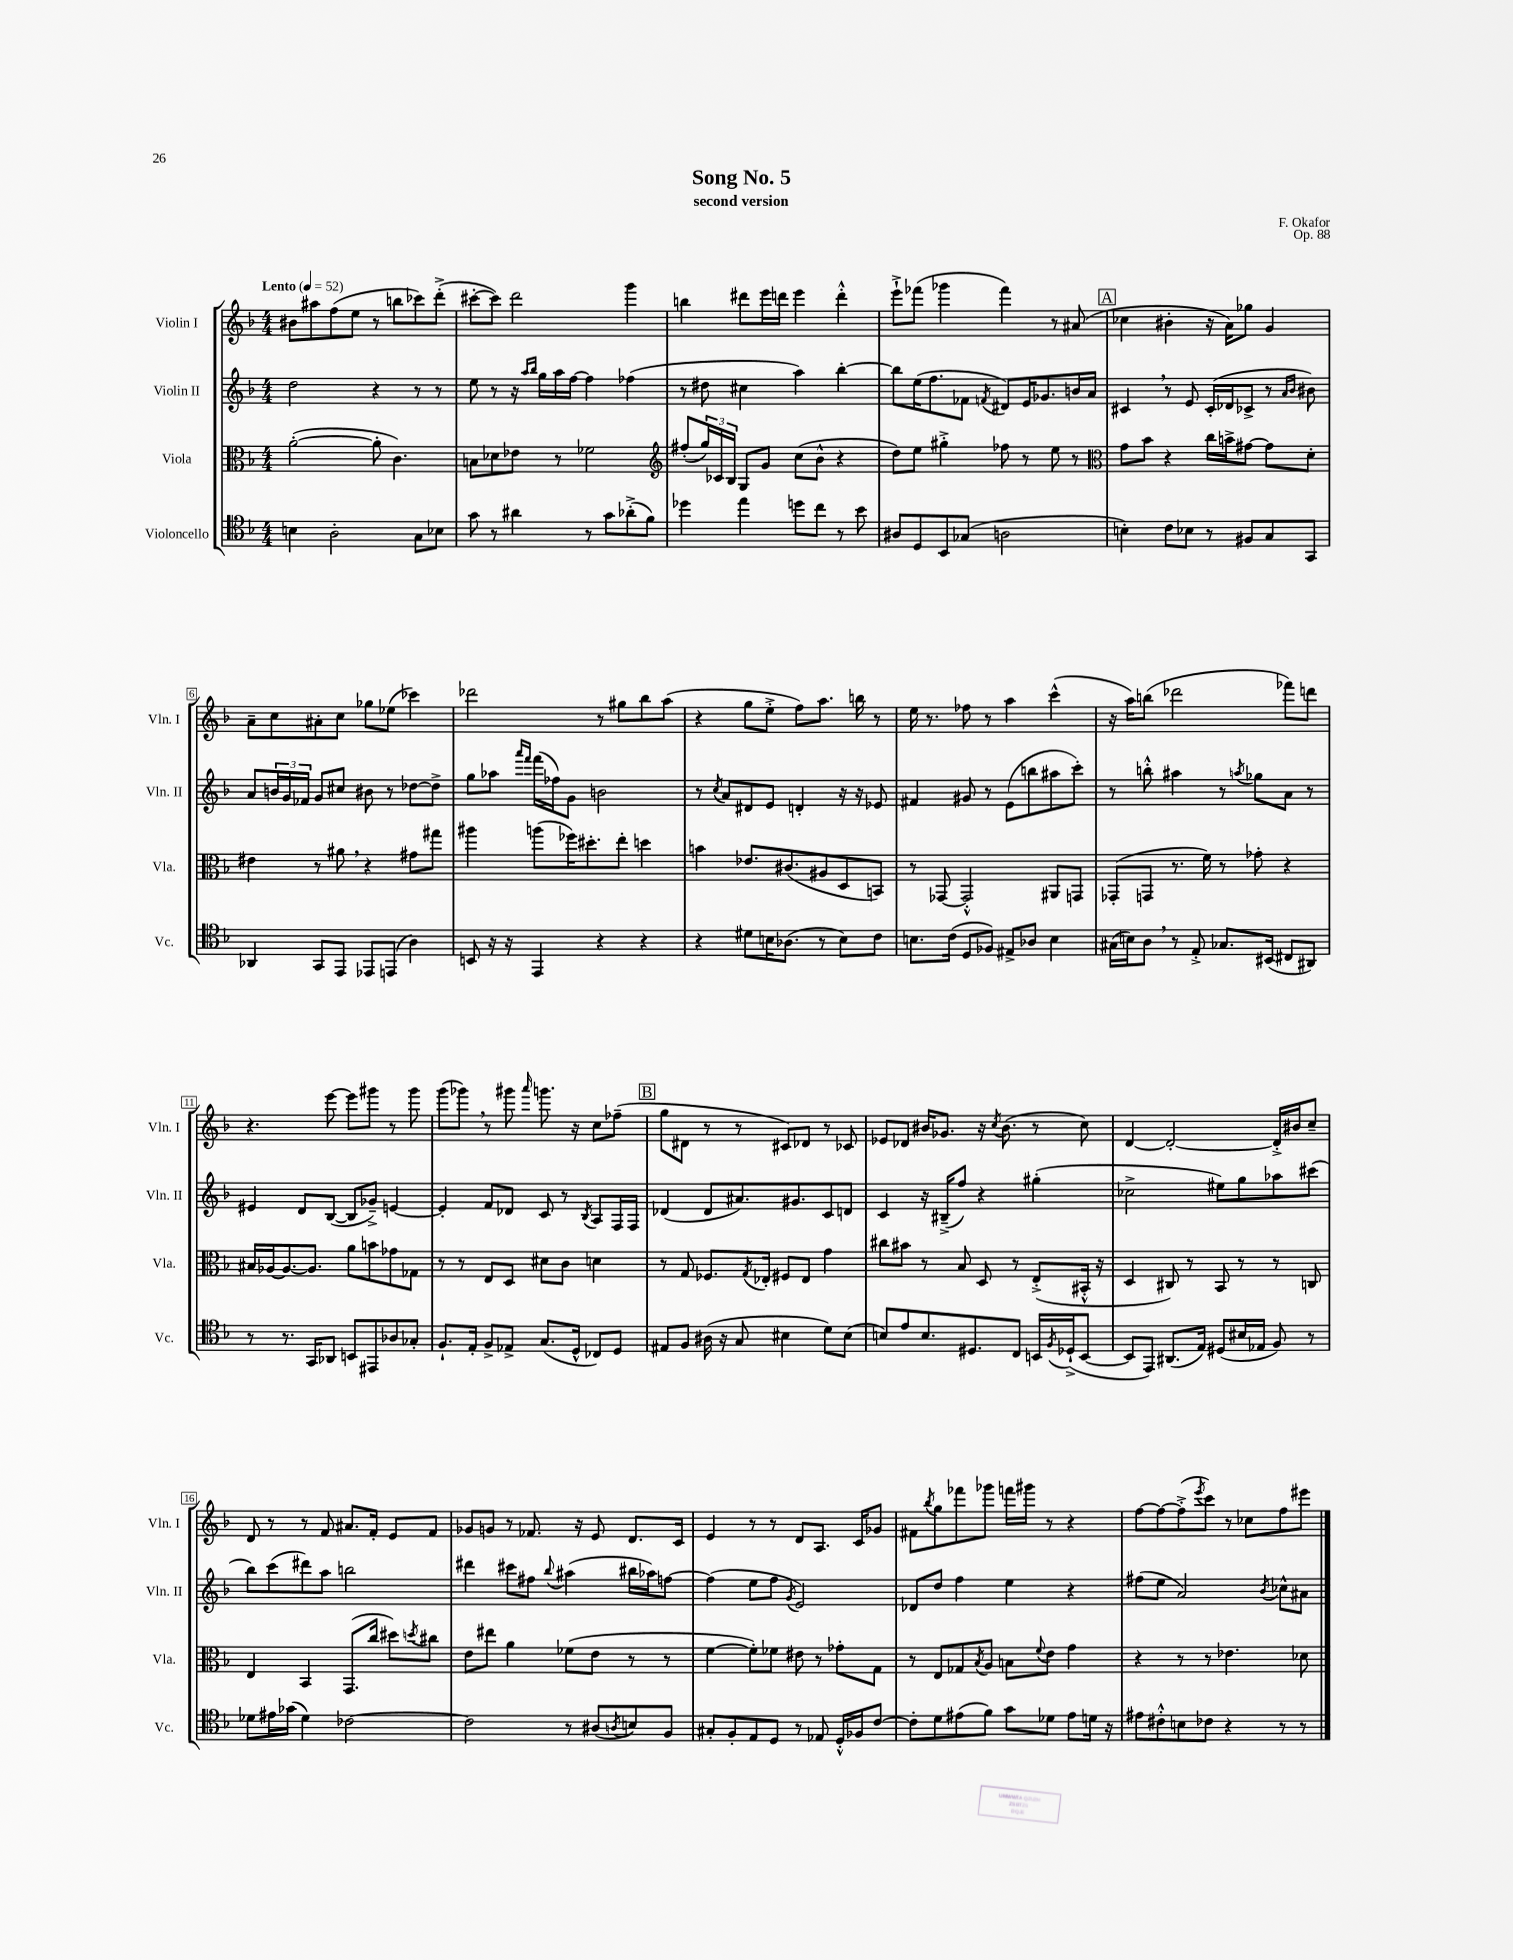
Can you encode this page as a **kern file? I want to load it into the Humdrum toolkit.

**kern	**kern	**kern	**kern
*staff4	*staff3	*staff2	*staff1
*clefC4	*clefC3	*clefG2	*clefG2
*k[b-]	*k[b-]	*k[b-]	*k[b-]
*M4/4	*M4/4	*M4/4	*M4/4
*MM52	*MM52	*MM52	*MM52
4B\	([2a'\	2dd\	8b#\L
.	.	.	8aa#\
2A'\	.	.	(8ff\
.	.	.	8ee\J
.	8a'\]	4r	8r
.	4.c\)	.	8bb\L
8G\L	.	8r	8ccc-\)
8B-\J	.	8r	(8ddd'^\J
=	=	=	=
8g\	8B\L	8ee\	[8ccc#'\L
8r	8d-\	8r	8ccc#\]J)
4a#\	8e-\J	16r	2ddd\
.	.	16qqaa/LL	.
.	.	16qqbb-/JJ	.
.	.	16gg\LL	.
.	8r	16aa\	.
.	.	[16ff\JJ	.
8r	2f-\	4ff\]	.
8g\L	.	.	.
(8a-'^\	.	(4ff-\	4ggg\
8f\J)	.	.	.
=	=	=	=
*	*clefG2	*	*
4dd-\	(8ff#'/L	8r	4bb\
.	24gg/L)	8dd#\	.
.	24c-/	.	.
.	24B-/JJ	.	.
4ee\	8G/L	4cc#\	8ddd#\L
.	8g/J	.	16eee\L
.	.	.	16ddd\JJ
8dd\L	(8cc\L	4aa\)	4eee\
8cc\J	8b-^^\J	.	.
8r	4r	[4bb-'\	4ddd'^^\
8b-\	.	.	.
=	=	=	=
8A#/L	8dd\L)	8bb-\]L	8eee`^\L
8D/	8ee\J	(16ee\K	(8fff-\J
.	.	8.ff\	.
8BB-/	4gg#'^\	.	4ggg-\
(8G-/J	.	8f-\J	.
.	.	8qf/	.
2A\	8ff-\	8d#/L)	4fff-\)
.	8r	16e/K	.
.	.	8.g-/	.
.	8ee\	.	8r
.	8r	16b/L	(8a#/
.	.	16a/JJ	.
=	=	=	=
*	*clefC3	*	*
4B'\)	8g\L	4c#/	4cc-\
.	8b-\J	.	.
8c\L	4r	8r	4b#'\
8B-\J	.	8e/	.
8r	16cc\LL	(16c#'/LL	16r
.	16b^\J	16d-/J	16a\LK)
8F#/L	[8g#\J	8c-^/J	8gg-\J
8G/	8g#\]L	8r	4g/
.	.	16qqa/LL	.
.	.	16qqb-/JJ	.
8GG/J	8d'\J	8b#\)	.
=	=	=	=
4AA-/	4e#\	8a/L	8a~\L
.	.	24b/L	8cc\
.	.	24g/	.
.	.	24f-/JJ	.
8GG/L	8r	8g/L	8a#'\
8EE/J	8a#\	8cc#/J	8cc\J
8EE-/L	4r	8b#\	8gg-\L
(8EE/J	.	8r	(8ee-\J
4A\)	8g#\L	[8dd-\L	4ccc-\)
.	8gg#\J	8dd-^\]J	.
=	=	=	=
8BB/	4aa#\	8gg\L	2ddd-\
16r	.	8aa-\J	.
16r	.	.	.
.	.	16qqaaa/LL	.
.	.	16qqfff/JJ	.
4EE/	(8aa\L	(16fff\LL	.
.	.	16ff-\J)	.
.	16ff-\K)	8g\J	.
.	8.dd#'\	.	.
4r	.	2b\	8r
.	8ee'\J	.	8gg#\L
4r	4dd\	.	8bb-\
.	.	.	(8aa\J
=	=	=	=
4r	4b\	8r	4r
.	.	8qcc/	.
.	.	8a/L	.
8d#\L	8.e-/L	8d#/	8gg\L
16B\K	.	8e/J	8ee'^\J
(8.A-\J	(8.c#/	.	.
.	.	4d'/	8ff\L)
8r	8A#/	.	8.aa\J
8B\L)	8D/	16r	.
.	.	16r	16bb\
8c\J	8BB/J)	8e-/	8r
=	=	=	=
8.B\L	8r	4f#/	16ee\
.	.	.	8.r
.	[8GG-/	.	.
(16c\Jk	.	.	.
8D/L	2GG-'^^/]	8g#/	8ff-\
8F-/J)	.	8r	8r
8E#^/L	.	(8e\L	4aa\
8A-/J	.	8bb\	.
4B\	8AA#/L	8aa#\	(4ccc^^\
.	8GG/J	8ccc'\J)	.
=	=	=	=
(16G#\LL	(8GG-'/L	8r	16r
16B\J)	.	.	16aa\LK)
8A\J	8GG/J	8bb'^^\	(8bb\J
8r	8.r	4aa#\	2ddd-\
8E'^/	.	.	.
.	16f\)	.	.
8.G-/L	8r	8r	.
.	.	8qaa/	.
.	8g-'\	8gg-\L	.
(16BB#/Jk	.	.	.
8C#/L	4r	8a\J	8fff-\L)
8AA#/J)	.	8r	8ddd\J
=	=	=	=
8r	16B#/LL	4e#/	4.r
.	[16A-/J	.	.
8.r	8.A-/_	.	.
.	.	8d/L	.
16GG/LK	8.A-/]J	.	.
8AA-/J	.	([8B-/J	[8eee\
8BB/L	8a\L	8B-/]L	8eee\]L
8EE#/	8b\	8g-~^/J)	8ggg#\J
8A-/	8g-\	[4e/	8r
8G-'/J	8G-\J	.	8ggg#\
=	=	=	=
8.F`/L	8r	4e'/]	(8ggg\L
.	8r	.	8ggg-\J)
16E'/Jk	.	.	.
8F^/L	8E/L	8f/L	8r
8E-^/J	8D/J	8d-/J	8ggg#\
.	.	.	16qqaaa/
(8.G/L	8d#\L	8c/	8.ggg\
.	8c\J	8r	.
16D^^/Jk	.	.	16r
.	.	8qB-/	.
8C-/L)	4d\	8A/L	8cc\L
8D/J	.	16F/L	(8ff-~\J
.	.	16F/JJ	.
=	=	=	=
8E#/L	8r	(4d-/	8gg\L
8F/J	8G/	.	8d#\J
(16A#\	8.F-/L	8d-/L	8r
16r	.	.	.
8G/	.	8.a#/)	8r
.	8qG/	.	.
.	16E-'/Jk	.	.
4B#\	8F#/L	.	8c#/L)
.	.	8.g#/	.
.	8E-/J	.	8d-/J
8d\L)	4g\	8c/	8r
(8B#\J	.	8d/J	8c-/
=	=	=	=
8B/L)	8cc#\L	4c/	8e-/L
8e/	8b#\J	.	8d-/J
8.B/	8r	16r	16b#/LK
.	.	(16B#~^/LK	8.g-/J
.	8B-/	8ff/J)	.
8.D#/	.	.	.
.	8D/	4r	16r
.	.	.	8qcc/
.	.	.	(8.b#\
8C/J	8r	.	.
16BB/LL	(8E'^/L	(4gg#'\	8r
8qF/	.	.	.
(16D-`^/J	.	.	.
[8BB/J	16BB#'^^/Jk	.	8cc\)
.	16r	.	.
=	=	=	=
8BB/]L	4D/	2cc-^\	[4d/
8EE/J)	.	.	.
(8.AA#/L	8C#/)	.	2d'/_
.	8r	.	.
16E/Jk)	.	.	.
(8D#/L	8BB-/	8ee#\L)	.
16B#/L	8r	8gg\	.
16E-/JJ	.	.	.
8F/)	8r	8aa-\	16d'^/]LL
.	.	.	16b#/J
8r	8C/	(8ccc#\J	8cc~/J
=	=	=	=
8d-\L	4E/	8bb-\L)	8d/
16e#\L	.	(8ccc\	8r
(16g-\JJ	.	.	.
4d-\)	4BB-/	8ddd#\)	8r
.	.	8aa\J	8f/
[2c-\	(8.GG/L	2bb\	8.a#/L
.	16cc/Jk	.	16f'/Jk
.	8dd#\L)	.	8e/L
.	8qdd/	.	.
.	8cc#\J	.	8f/J
=	=	=	=
2c-\]	8e\L	4ddd#\	8g-/L
.	8ee#\J	.	8g/J
.	4a\	8ccc#\L	8r
.	.	8ff#\J	8.f-/
.	.	8qqbb-/	.
8r	(8f-\L	(4aa#\	.
.	.	.	16r
(8A#/L	8e\J	.	8e/
8qA/	.	.	.
8B/)	8r	16bb#\LL	8.d/L
.	.	16aa-\J)	.
8F/J	8r	[8ff\J	.
.	.	.	16c/Jk
=	=	=	=
8G#'/L	[4f\	(4ff\]	4e/
8F'/	.	.	.
8E/	8f'\]L)	8ee\L	8r
8D/J	8f-\J	8ff\J	8r
.	.	8qg/	.
8r	8e#\	2e/)	8d/L
8E-/	8r	.	8.A/J
16D'^^/LL	8g-'\L	.	.
16F-/J	.	.	16c/LK
[8c/J	8G\J	.	8g-/J
=	=	=	=
8c'\]L	8r	8d-/L	8f#\L
.	.	.	8qbb-/
8d\	8E/L	8dd/J	8gg\
(8e#\	8G-/	4ff\	8fff-\
.	8qB-/	.	.
8f\J)	8A/J	.	8ggg-\J
8g\L	8B\L	4ee\	16fff\LL
.	.	.	16ggg#\JJ
.	8qqf/	.	.
8d-\J	8e\J	.	8r
8e#\L	4g\	4r	4r
16d\Jk	.	.	.
16r	.	.	.
=	=	=	=
8e#\L	4r	(8ff#\L	[8ff\L
8c#'^^\	.	8ee\J	8ff\_
8B\	8r	2a/)	(8ff'^\]
.	.	.	8qeee/
8c-\J	8r	.	8ccc\J)
4r	4.e-\	.	8r
.	.	.	8cc-\L
.	.	8qb-/	.
8r	.	8cc-^^\L	8ff\
8r	8d-\	8a#\J	8eee#\J
==	==	==	==
*-	*-	*-	*-
